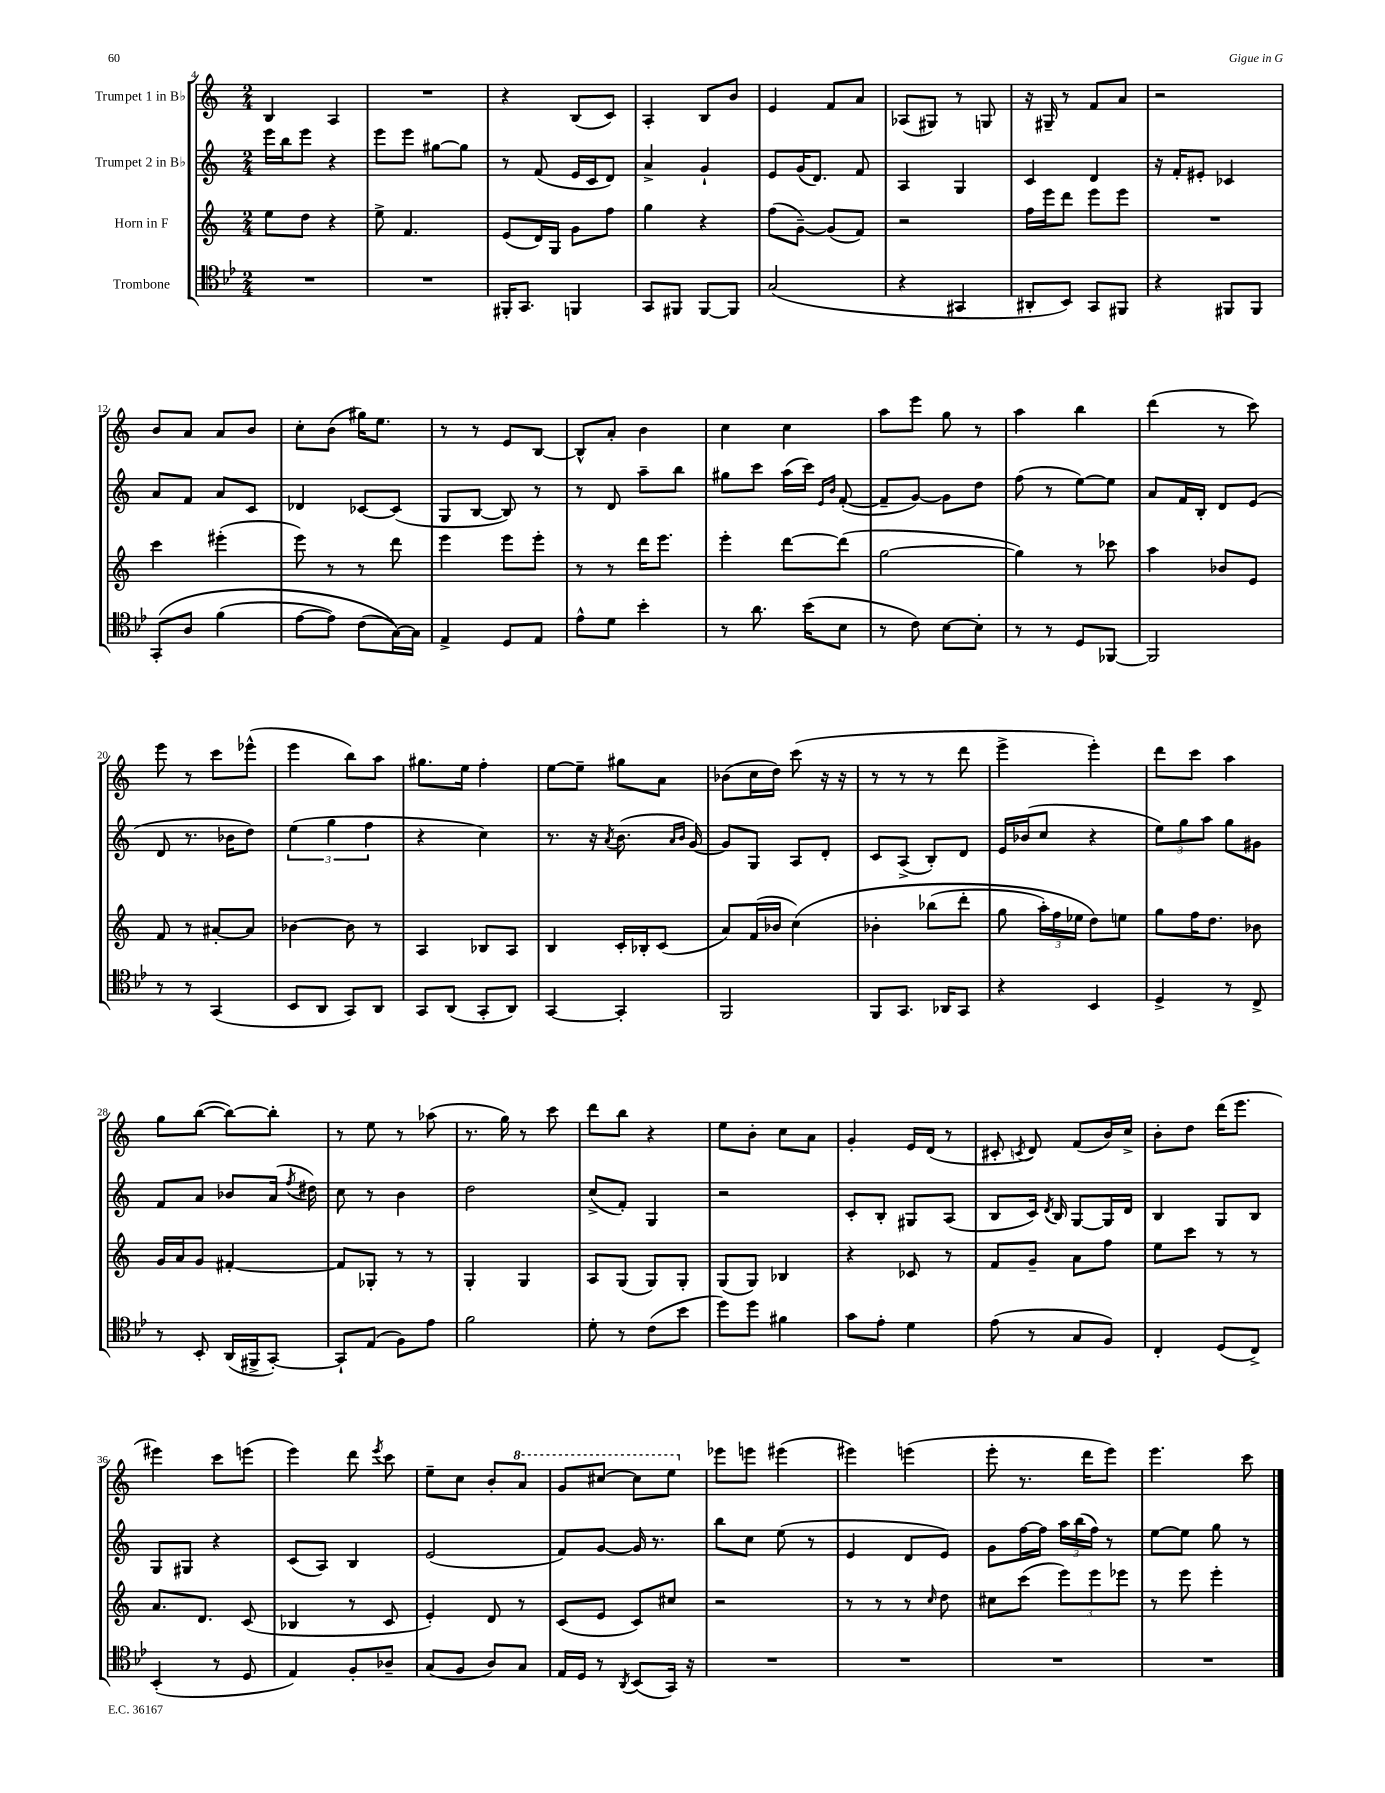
<<
\new StaffGroup <<
\new Staff = "s0" \with { instrumentName = "Trumpet 1 in Bb" } {
    \clef treble \key c \major \numericTimeSignature \time 2/4
    \autoBeamOff b4 a4 |
    R2 |
    r4 b8[( c'8]) |
    a4-. b8[ b'8] |
    e'4 f'8[ a'8] |
    aes8[( gis8]) r8 g8 |
    r16 gis16-- r8 f'8[ a'8] |
    r2 |
    b'8[ a'8] a'8[ b'8] |
    c''8[-. b'8]( gis''16[) e''8.] |
    r8 r8 e'8[ b8]~ |
    b8[-^ a'8]-. b'4 |
    c''4 c''4 |
    a''8[ e'''8] g''8 r8 |
    a''4 b''4 |
    d'''4( r8 c'''8) |
    e'''8 r8 c'''8[ ees'''8]-^( |
    e'''4 b''8[) a''8] |
    gis''8.[ e''16] f''4-. |
    e''8[~ e''8]-- gis''8[ a'8] |
    bes'8[( c''16 d''16]) c'''8( r16 r16 |
    r8 r8 r8 d'''8 |
    e'''4-> e'''4-.) |
    d'''8[ c'''8] a''4 |
    g''8[ b''8]~( b''8[~) b''8]-. |
    r8 e''8 r8 aes''8( |
    r8. g''16) r8 c'''8 |
    d'''8[ b''8] r4 |
    e''8[ b'8]-. c''8[ a'8] |
    g'4-. e'16[ d'16]( r8 |
    cis'8-. \acciaccatura { c'8 } d'8) f'8[( b'16) c''16]-> |
    b'8[-. d''8] d'''16[( e'''8.] |
    eis'''4) c'''8[ e'''8]( |
    e'''4) d'''8 \acciaccatura { e'''8 } c'''8 |
    e''8[-- c''8] b'8[-. \ottava #1 a''8] |
    g''8[ cis'''8]~ cis'''8[ e'''8] \ottava #0 |
    ees'''8[ e'''8] eis'''4( |
    eis'''4) e'''4( |
    e'''8-. r8. d'''16[ e'''8]) |
    e'''4. c'''8 \bar "|." |
}
\new Staff = "s1" \with { instrumentName = "Trumpet 2 in Bb" } {
    \clef treble \key c \major \numericTimeSignature \time 2/4
    \autoBeamOff e'''16[ b''16 e'''8] r4 |
    e'''8[ e'''8] gis''8[~ gis''8] |
    r8 f'8( e'16[ c'16 d'8]) |
    a'4-> g'4-! |
    e'8[ g'16( d'8.]) f'8 |
    a4 g4 |
    c'4 d'4 |
    r16 f'16[-. eis'8]-. ces'4 |
    a'8[ f'8] a'8[ c'8] |
    des'4 ces'8[~ ces'8]( |
    g8[ b8]~ b8) r8 |
    r8 d'8 a''8[-- b''8] |
    gis''8[ c'''8] a''16[( c'''16]) \grace { e'16[ b'16] } f'8~-.( |
    f'8[-- g'8]~) g'8[ d''8] |
    f''8( r8 e''8[~) e''8] |
    a'8[ f'16 b16]-. d'8[ e'8]( |
    d'8 r8. bes'16[ d''8]) |
    \tuplet 3/2 { e''4( g''4 f''4 } |
    r4 c''4) |
    r8. r16 \acciaccatura { a'8 } b'8.( \grace { a'16[ b'16] } g'16~) |
    g'8[ g8] a8[ d'8]-. |
    c'8[ a8]->( b8[-.) d'8] |
    e'16[ bes'16( c''8] r4 |
    \tuplet 3/2 { e''8[) g''8 a''8] } g''8[ gis'8] |
    f'8[ a'8] bes'8[ a'16]( \acciaccatura { f''8 } dis''16) |
    c''8 r8 b'4 |
    d''2 |
    c''8[->( f'8]-.) g4 |
    r2 |
    c'8[-. b8]-. gis8[ a8]( |
    b8[ c'16]) \acciaccatura { d'8 } b16 g8[~ g16 d'16] |
    b4 g8[ b8] |
    g8[ gis8] r4 |
    c'8[( a8]) b4 |
    e'2( |
    f'8[) g'8]~ g'16 r8. |
    b''8[ c''8] e''8( r8 |
    e'4 d'8[ e'8]) |
    g'8[ f''16~ f''16] \tuplet 3/2 { a''16[ b''16( f''16]) } r8 |
    e''8[~ e''8] g''8 r8 \bar "|." |
}
\new Staff = "s2" \with { instrumentName = "Horn in F" } {
    \clef treble \key c \major \numericTimeSignature \time 2/4
    \autoBeamOff e''8[ d''8] r4 |
    e''8-> f'4. |
    e'8[( d'16) g16] g'8[ f''8] |
    g''4 r4 |
    f''8[( g'8]~--) g'8[( f'8]) |
    r2 |
    f''16[ e'''16 d'''8] e'''8[ e'''8] |
    R2 |
    c'''4 eis'''4-.( |
    e'''8) r8 r8 d'''8 |
    e'''4 e'''8[ e'''8]-. |
    r8 r8 d'''16[ e'''8.] |
    e'''4-. d'''8[~ d'''8]( |
    g''2~ |
    g''4) r8 ces'''8 |
    a''4 bes'8[ e'8] |
    f'8 r8 ais'8[~-. ais'8] |
    bes'4~ bes'8 r8 |
    a4 bes8[ a8] |
    b4 c'16[-. bes16-. c'8]( |
    a'8[) f'16( bes'16] c''4)\( |
    bes'4-. bes''8[( d'''8]-. |
    g''8 \tuplet 3/2 { a''16[-.) f''16 ees''16] } d''8[\) e''8] |
    g''8[ f''16 d''8.] bes'8 |
    g'16[ a'16 g'8] fis'4~-. |
    fis'8[ ges8]-. r8 r8 |
    g4-. g4 |
    a8[ g8]( g8[) g8]-. |
    g8[( g8]) bes4 |
    r4 ces'8 r8 |
    f'8[ g'8]-- a'8[ f''8] |
    e''8[ c'''8] r8 r8 |
    a'8.[ d'8.] c'8( |
    bes4 r8 c'8 |
    e'4-.) d'8 r8 |
    c'8[( e'8] c'8[) cis''8] |
    r2 |
    r8 r8 r8 \grace { c''16 } d''8 |
    cis''8[ c'''8]( \tuplet 3/2 { e'''8[) e'''8 ees'''8] } |
    r8 e'''8 e'''4-. \bar "|." |
}
\new Staff = "s3" \with { instrumentName = "Trombone" } {
    \clef tenor \key bes \major \numericTimeSignature \time 2/4
    \autoBeamOff R2 |
    R2 |
    fis,16[-. g,8.] f,4 |
    g,8[ fis,8] fis,8[~ fis,8] |
    g2( |
    r4 gis,4 |
    ais,8[-. bes,8]) g,8[ fis,8] |
    r4 fis,8[ fis,8] |
    g,8[-.\( a8] f'4( |
    ees'8[~ ees'8]) c'8[( g16~)\) g16] |
    ees4-> d8[ ees8] |
    ees'8[-^ d'8] bes'4-. |
    r8 a'8. bes'16[( bes8] |
    r8 c'8) bes8[~ bes8]-. |
    r8 r8 d8[ fes,8]~ |
    fes,2 |
    r8 r8 g,4( |
    bes,8[ a,8] g,8[) a,8] |
    g,8[ a,8]( g,8[-. a,8]) |
    g,4~ g,4-. |
    f,2 |
    f,8[ g,8.] aes,16[ g,8] |
    r4 bes,4 |
    d4-> r8 c8-> |
    r8 bes,8-. a,16[( fis,16-> g,8]~-.) |
    g,8[-! ees8]( f8[) ees'8] |
    f'2 |
    d'8-. r8 c'8[( bes'8] |
    d''8[) d''8] fis'4 |
    g'8[ ees'8]-. d'4 |
    ees'8( r8 g8[ f8]) |
    c4-. d8[( c8]->) |
    bes,4-.( r8 d8 |
    ees4) f8[-. aes8]-- |
    g8[( f8] a8[) g8] |
    ees16[ d16] r8 \acciaccatura { a,8 } bes,8[( g,16]) r16 |
    R2 |
    R2 |
    R2 |
    R2 \bar "|." |
}
>>
>>
\layout { \context { \Score currentBarNumber = #4 } }
